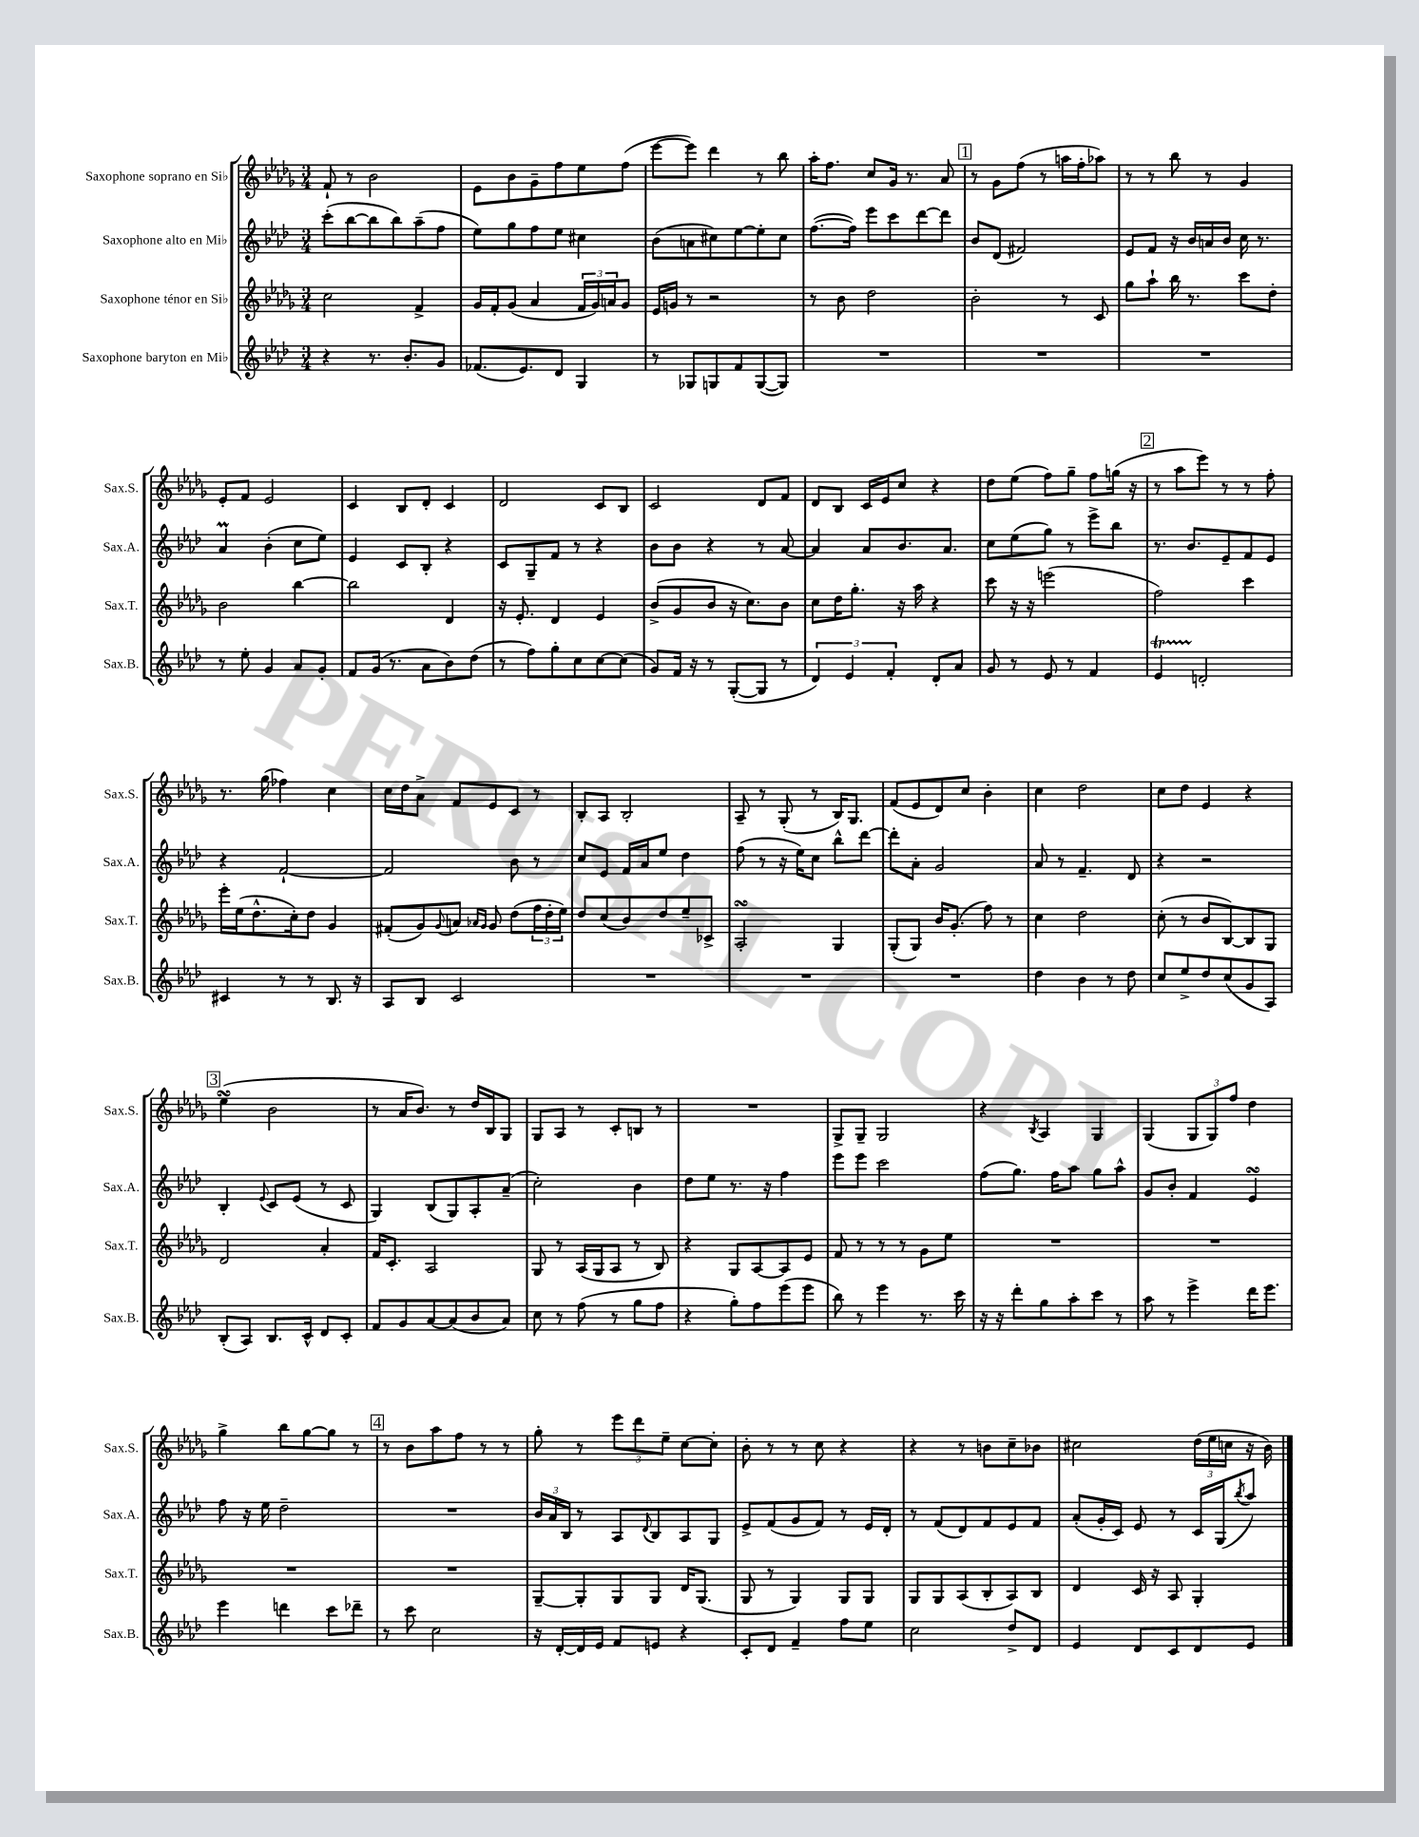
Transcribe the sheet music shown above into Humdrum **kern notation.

**kern	**kern	**kern	**kern
*part4	*part3	*part2	*part1
*staff4	*staff3	*staff2	*staff1
*I"Saxophone baryton en Mi♭	*I"Saxophone ténor en Si♭	*I"Saxophone alto en Mi♭	*I"Saxophone soprano en Si♭
*I'Sax.B.	*I'Sax.T.	*I'Sax.A.	*I'Sax.S.
*clefG2	*clefG2	*clefG2	*clefG2
*k[b-e-a-d-]	*k[b-e-a-d-g-]	*k[b-e-a-d-]	*k[b-e-a-d-g-]
*M3/4	*M3/4	*M3/4	*M3/4
=1	=1	=1	=1
4r	2cc\	(8ccc'\L	8f`/
.	.	[8bb-\	8r
8.r	.	8bb-\]	2b-\
.	.	8bb-\)	.
8.b-'/L	.	.	.
.	4f^/	(8aa-~\	.
8g/J	.	8ff\J	.
=2	=2	=2	=2
(8.f-X/L	16g-/LL	8ee-\L)	8e-\L
.	16f'/J	.	.
.	(8g-/J	8gg\	8b-\
8.e-/)	.	.	.
.	4a-/	8ff\	8g-~\
8d-/J	.	8ee-\J	8ff\
4G/	24f/LL	4cc#X\	8ee-\
.	24g-/)	.	.
.	24an/J	.	.
.	8g-/J	.	(8ff\J
=3	=3	=3	=3
8r	16e-/LL	(8b-\L	[8eee-\L
.	16gn/JJ	.	.
8G-X/L	8r	8an\	8eee-\J])
8Gn/	2r	8cc#X\)	4ddd-\
8f/	.	[8ee-\	.
([8G/	.	8ee-'\]	8r
8G/J])	.	8cc#\J	8bb-\
=4	=4	=4	=4
2.r	8r	([8.ff\L	16aa-'\KL
.	.	.	8.ff\J
.	8b-\	.	.
.	.	16ff\Jk])	.
.	2dd-\	8eee-\L	8cc/L
.	.	8ccc\	16g-/Jk
.	.	.	8.r
.	.	[8ddd-\	.
.	.	8ddd-\J]	8a-/
!!LO:REH:place=s1:t=1
=5	=5	=5	=5
2.r	2b-'\	8b-/L	8r
.	.	(8d-/J	8g-\L
.	.	2f#X/)	(8ff\J
.	.	.	8r
.	8r	.	16aan\LL
.	.	.	16ff'\J
.	8c/	.	8aa-X\J)
=6	=6	=6	=6
2.r	8gg-\L	8e-/L	8r
.	8aa-`\J	8f/J	8r
.	16bb-\	16r	8bb-\
.	8.r	16b-/LL	.
.	.	16an/	8r
.	.	16b-/JJ	.
.	8ccc\L	16cc\	4g-/
.	.	8.r	.
.	8dd-'\J	.	.
!!LO:LB:g=z
=7	=7	=7	=7
8r	2b-\	4a-M/	8e-'/L
8ee-'\	.	.	8f/J
4g/	.	(4b-'\	2e-/
8a-/L	[4bb-\	8cc\L	.
8g'/J	.	8ee-\J)	.
=8	=8	=8	=8
8f/L	2bb-\]	4e-/	4c/
(16g/Jk	.	.	.
8.r	.	.	.
.	.	8c/L	8B-/L
8a-\L	.	8B-'/J	8d-'/J
8b-\)	4d-/	4r	4c/
(8dd-\J	.	.	.
=9	=9	=9	=9
8r	16r	8c/L	2d-/
.	8.e-'/	.	.
8ff\L)	.	8G~/	.
8gg'\	4d-/	8f/J	.
8cc\	.	8r	.
[8cc\	4e-/	4r	8c/L
(8cc\J]	.	.	8B-/J
=10	=10	=10	=10
8g/L)	(8b-^/L	8b-\L	2c/
16f/Jk	8g-/	8b-\J	.
16r	.	.	.
8r	8b-/J	4r	.
([8G'/L	16r	.	.
.	8.cc\L)	.	.
8G/J]	.	8r	8d-/L
8r	8b-\J	[8a-/	8f/J
=11	=11	=11	=11
6d-/)	8cc\L	4a-/]	8d-/L
.	16dd-\K	.	8B-/J
6e-/	.	.	.
.	8.gg-'\J	.	.
.	.	8a-/L	16c/LL
.	.	.	16e-/J
6f'/	.	.	.
.	16r	8.b-/	8cc/J
.	16aa-\	.	.
8d-'/L	4r	.	4r
.	.	8.a-/J	.
8a-/J	.	.	.
=12	=12	=12	=12
8g/	8ccc\	8cc\L	8dd-\L
8r	16r	(8ee-\	(8ee-\J
.	16r	.	.
8e-/	(2eeen\	8gg\J)	8ff\L)
8r	.	8r	8gg-~\J
4f/	.	8eee-^\L	8ff\L
.	.	8bb-\J	(16ggn\Jk
.	.	.	16r
!!LO:REH:place=s1:t=2
=13	=13	=13	=13
4e-T/	2ff\)	8.r	8r
.	.	.	8aa-\L
.	.	8.b-/L	.
2dn'/	.	.	8eee-\J)
.	.	8e-~/	8r
.	4ccc\	8f/	8r
.	.	8e-/J	8ff'\
!!LO:LB:g=z
=14	=14	=14	=14
4c#X/	16eee-'\LL	4r	8.r
.	(16ee-\J	.	.
.	8.dd-^^\	.	.
.	.	.	(16gg-\
8r	.	[2f`/	4ff-X\)
.	16cc'\k)	.	.
8r	8dd-\J	.	.
8.B-/	4g-/	.	4cc\
16r	.	.	.
=15	=15	=15	=15
8A-/L	(8f#X'/L	2f/]	16cc\LL
.	.	.	16dd-\J
8B-/J	8g-/)	.	8a-^\J
.	8qqg-/	.	.
2c/	8an/J	.	8f/L
.	16qqa-X/LL	.	.
.	16qqg-/JJ	.	.
.	8g-/	.	8e-/
.	(8dd-\L	8b-\	8c/J
.	24ff\L	8r	8r
.	24dd-'\	.	.
.	24ee-\JJ)	.	.
=16	=16	=16	=16
2.r	8dd-/L	8cc/L	8B-'/L
.	(8cc/	8e-/J	8A-/J
.	8b-/)	16f/LL	2B-'/
.	.	16a-/J	.
.	8dd-/	8ee-/J	.
.	8ee-~/	4dd-\	.
.	8c-X^/J	.	.
=17	=17	=17	=17
2.r	2A-sSSS'/	(8ff\	8A-~/
.	.	8r	8r
.	.	16r	(8G-'/
.	.	16ee-\KL)	.
.	.	8cc\J	8r
.	4G-/	8bb-^^\L	16B-/KL)
.	.	.	8.G-/J
.	.	[8ddd-\J	.
=18	=18	=18	=18
2.r	(8G-'/L	8ddd-'\L]	(8f/L
.	8G-/J)	8a-'\J	8e-/
.	16b-/KL	2g/	8d-/)
.	(8.g-'/J	.	.
.	.	.	8cc/J
.	8ff\)	.	4b-'\
.	8r	.	.
=19	=19	=19	=19
4dd-\	4cc\	8a-/	4cc\
.	.	8r	.
4b-\	2dd-\	4.f~/	2dd-\
8r	.	.	.
8dd-\	.	8d-/	.
=20	=20	=20	=20
8cc/L	(8cc'\	4r	8cc\L
8ee-^/	8r	.	8dd-\J
8dd-/	8b-/L	2r	4e-/
(8cc/	[8B-/)	.	.
8g/	8B-/]	.	4r
8A-/J)	8G-/J	.	.
!!LO:LB:g=z
!!LO:REH:place=s1:t=3
=21	=21	=21	=21
(8B-'/L	2d-/	4B-'/	(4ee-sSSS\
8A-/J)	.	.	.
.	.	8qqe-/	.
8.B-/L	.	8c/L	2b-\
.	.	(8e-/J	.
16c^^/Jk	.	.	.
8d-/L	4a-'/	8r	.
8c'/J	.	8c/	.
=22	=22	=22	=22
8f/L	16f/KL	4G/)	8r
.	8.c'/J	.	.
8g/	.	.	16a-/KL
.	.	.	8.b-/J)
[8a-/	2A-/	(8B-/L	.
(8a-/]	.	8G/)	8r
8b-/	.	8A-'/	16dd-/LL
.	.	.	16B-/J
8a-/J)	.	(8a-~/J	8G-/J
=23	=23	=23	=23
8cc\	8G-/	2cc'\)	8G-/L
8r	8r	.	8A-/J
(8ff\	(16A-/LL	.	8r
.	16G-/J	.	.
8r	8A-/J	.	8c'/L
8gg\L	8r	4b-\	8Bn/J
8ff\J	8B-/)	.	8r
=24	=24	=24	=24
4r	4r	8dd-\L	2.r
.	.	8ee-\J	.
8gg'\L)	8G-/L	8.r	.
8ff\	[8A-/	.	.
.	.	16r	.
(8eee-\	8A-/]	4ff\	.
8eee-\J	8e-/J	.	.
=25	=25	=25	=25
8bb-\)	8f/	8eee-\L	8G-^/L
8r	8r	8eee-\J	8G-~/J
4eee-\	8r	2ccc\	2G-/
.	8r	.	.
8.r	8g-\L	.	.
.	8ee-\J	.	.
16ccc\	.	.	.
=26	=26	=26	=26
16r	2.r	(8ff\L	4r
16r	.	.	.
8ddd-'\L	.	8.gg\J)	.
.	.	.	8qB-/
8gg\	.	.	4A-/
.	.	16ff\KL	.
8aa-'\	.	8aa-\J	.
8ccc\J	.	8gg\L	4G-/
8r	.	8aa-^^\J	.
=27	=27	=27	=27
8aa-\	2.r	8g/L	(4G-/
8r	.	8b-'/J	.
4eee-^\	.	4f/	12G-/L
.	.	.	12G-/)
.	.	.	12ff/J
16ddd-\KL	.	4e-sSSS/	4dd-\
8.eee-\J	.	.	.
!!LO:LB:g=z
=28	=28	=28	=28
4eee-\	2.r	8ff\	4gg-^\
.	.	16r	.
.	.	16ee-\	.
4dddn\	.	2dd-~\	8bb-\L
.	.	.	[8gg-\
8ccc\L	.	.	8gg-\J]
8ddd-X~\J	.	.	8r
!!LO:REH:place=s1:t=4
=29	=29	=29	=29
8r	2.r	2.r	8r
8ccc\	.	.	8b-\L
2cc\	.	.	8aa-\
.	.	.	8ff\J
.	.	.	8r
.	.	.	8r
=30	=30	=30	=30
16r	[8G-~/L	24b-/LL	8gg-'\
.	.	24a-/	.
[16d-'/LL	.	.	.
.	.	24B-/JJ	.
16d-/]	8G-'/]	8r	8r
16e-/JJ	.	.	.
8f/L	8G-/	8A-/L	12eee-\L
.	.	.	12ddd-\
.	.	8qqd-/	.
8en/J	8G-/J	8B-/	.
.	.	.	12ee-~\J
4r	16d-/KL	8A-/	[8cc\L
.	(8.G-/J	.	.
.	.	8G/J	8cc'\J]
=31	=31	=31	=31
8c'/L	8G-/	8e-^/L	8b-'\
8d-/J	8r	(8f/	8r
4f~/	4G-/)	8g/	8r
.	.	8f/J)	8cc\
8ff\L	8G-/L	8r	4r
8ee-\J	8G-/J	16e-/LL	.
.	.	16d-'/JJ	.
=32	=32	=32	=32
2cc\	8G-/L	8r	4r
.	8G-/	(8f/L	.
.	(8A-/	8d-/)	8r
.	8B-'/	8f/	8bn\L
8dd-^/L	8A-/)	8e-/	8cc~\
8d-/J	8B-/J	8f/J	8b-X\J
=33	=33	=33	=33
4e-/	4d-/	(8a-'/L	2cc#X\
.	.	16g'/L	.
.	.	16c/JJ)	.
8d-/L	16c/	8e-/	.
.	16r	.	.
8c/	8A-/	8r	.
8d-/	4G-'/	16c/LL	(24dd-\LL
.	.	.	24ee-\
.	.	(16G/J	.
.	.	.	24ccn\JJ
.	.	8qbb-/	.
8e-/J	.	8aa-/J)	16r
.	.	.	16b-\)
==	==	==	==
*-	*-	*-	*-
